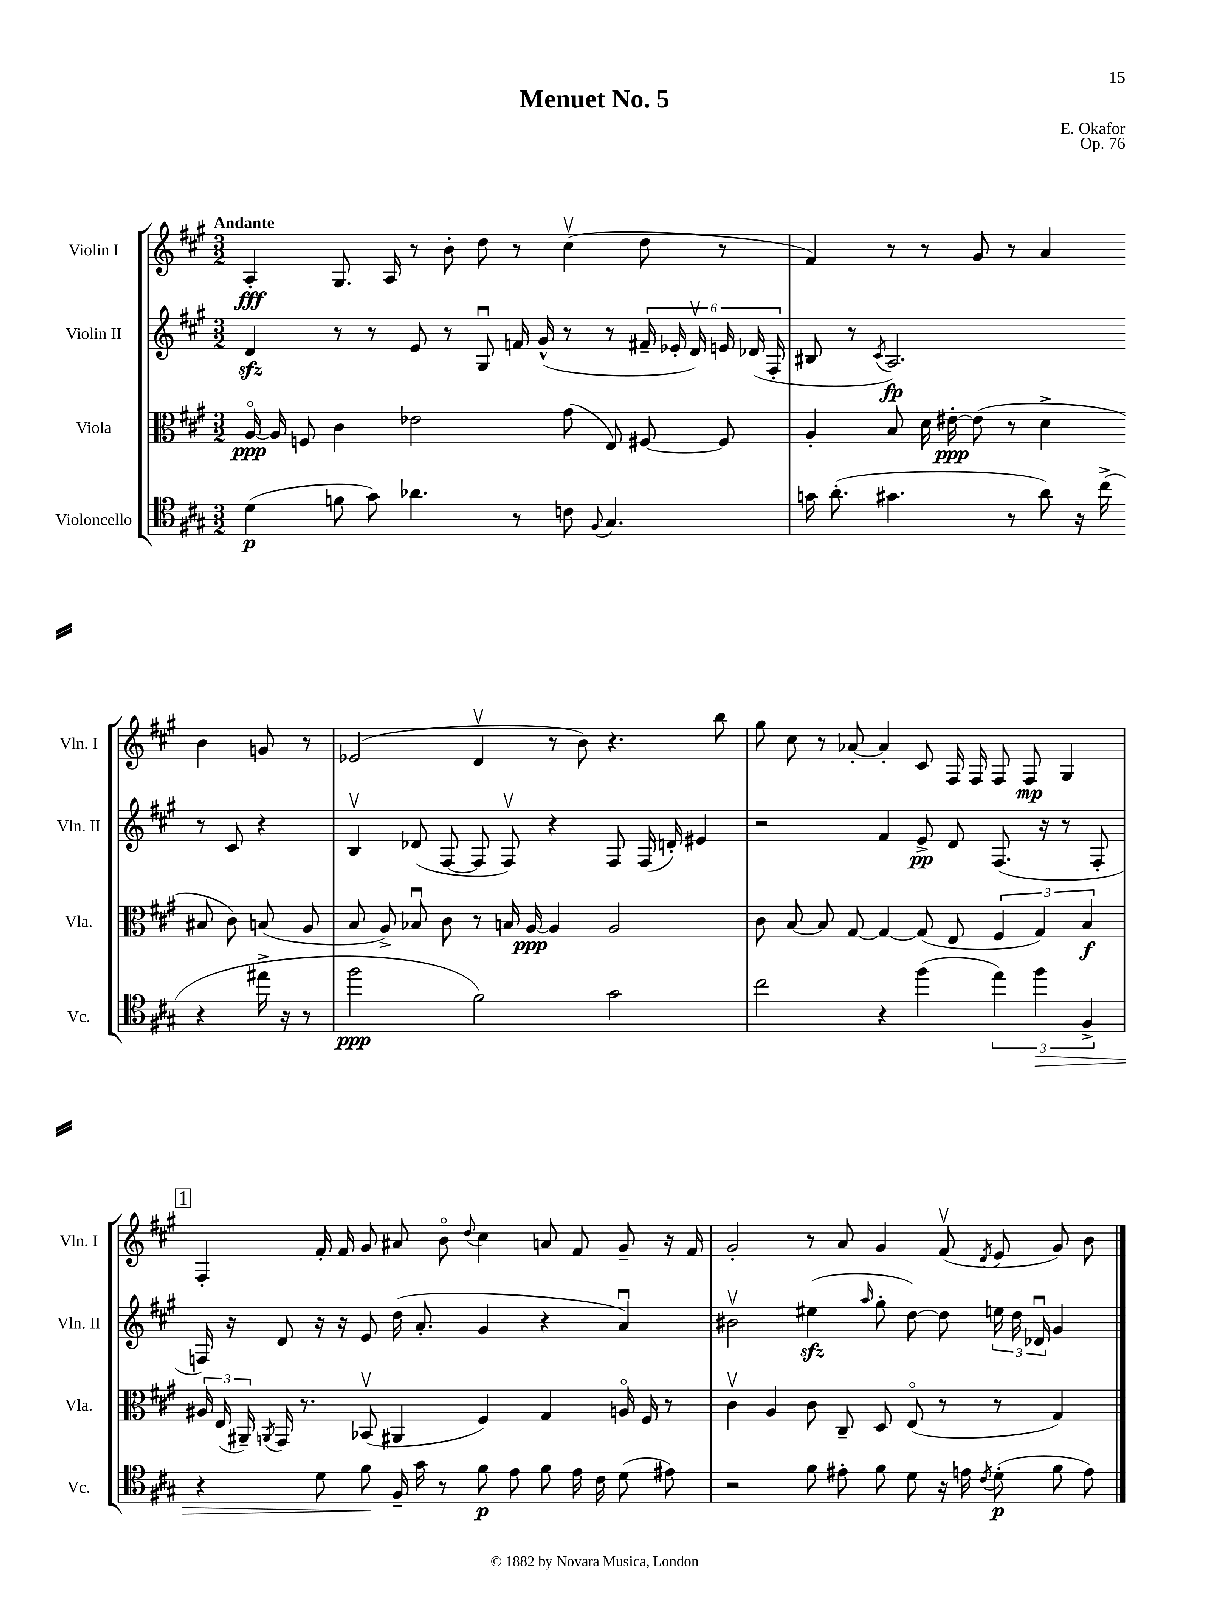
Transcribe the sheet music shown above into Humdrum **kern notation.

**kern	**kern	**kern	**kern
*staff4	*staff3	*staff2	*staff1
*clefC4	*clefC3	*clefG2	*clefG2
*k[f#c#g#]	*k[f#c#g#]	*k[f#c#g#]	*k[f#c#g#]
*M3/2	*M3/2	*M3/2	*M3/2
(4d\	[16Ao/	4d/	4A'/
.	16A/]	.	.
.	8F/	.	.
8f\	4c#\	8r	8.G#/
8g#\)	.	8r	.
.	.	.	16A/
4.a-\	2e-\	8e/	8r
.	.	8r	8b'\
.	.	8G#u/	8dd\
8r	.	16f/	8r
.	.	(16g#^^/	.
8c\	(8g#\	8r	(4cc#v\
8qqF#/	.	.	.
4.G#/	8E/)	8r	.
.	[8F#/	24f#~/	8dd\
.	.	24e-'/	.
.	.	24dv/)	.
.	8F#/]	24e/	8r
.	.	(24d-/	.
.	.	24F#'/	.
=	=	=	=
16g\	4A'/	8B#/	4f#/)
(8.a'\	.	.	.
.	.	8r	.
.	.	8qc#/	.
4.g#\	8B/	2.A/)	8r
.	16d\	.	8r
.	[16e#'\	.	.
.	(8e#\]	.	8g#/
8r	8r	.	8r
8a\)	4d^\	.	4a/
16r	.	.	.
(16cc#^\	.	.	.
4r	8B#/	8r	4b\
.	8c#\)	8c#/	.
16ee#^\	(8B/	4r	8g/
16r	.	.	.
8r	8A/	.	8r
=	=	=	=
2ff#\	8B/	4Bv/	(2e-/
.	8A^/)	.	.
.	8B-u/	(8d-/	.
.	8c#\	[8F#/	.
2f#\)	8r	8F#/]	4dv/
.	16B/	8F#v/)	.
.	[16A/	.	.
.	4A/]	4r	8r
.	.	.	8b\)
2g#\	2A/	8F#/	4.r
.	.	(16F#/	.
.	.	16d'/)	.
.	.	4e#/	.
.	.	.	8bb\
=	=	=	=
2cc#\	8c#\	2r	8gg#\
.	[8B/	.	8cc#\
.	8B/]	.	8r
.	[8G#/	.	[8a-'/
4r	4G#/_	4f#/	4a-'/]
(4ff#\	(8G#/]	8e^/	8c#/
.	8E/	8d/	16F#/
.	.	.	16F#/
6ee\)	6F#/	(8.F#/	8F#/
.	.	.	8F#/
6ff#\	6G#/)	.	.
.	.	16r	.
.	.	8r	4G#/
6F#^/	6B/	.	.
.	.	8F#'/	.
=	=	=	=
4r	24A#/	16F/)	4F#'/
.	(24E/	.	.
.	.	16r	.
.	24AA#~/)	.	.
.	8qAA/	.	.
.	16GG#/	8d/	.
.	8.r	.	.
8d\	.	16r	16f#'/
.	.	16r	16f#/
8f#\	(8BB-v/	8e/	8g#/
16F#~/	4AA#/	(16dd\	8a#/
16g#\	.	8.a'/	.
8r	.	.	8bo\
.	.	.	8qqdd/
8f#\	4F#/)	4g#/	4cc#\
8e\	.	.	.
8f#\	4G#/	4r	8a/
16e\	.	.	8f#/
16c#\	.	.	.
(8d\	16Ao/	4au/)	8g#~/
.	16F#/	.	.
8e#\)	8r	.	16r
.	.	.	16f#/
=	=	=	=
2r	4c#v\	2b#v\	2g#'/
.	4A/	.	.
8f#\	8c#\	(4ee#\	8r
8e#'\	8C#~/	.	8a/
.	.	16qqaa/	.
8f#\	8D/	8gg#'\	4g#/
8d\	(8Eo/	[8dd\)	.
16r	8r	8dd\]	(8f#v/
16e\	.	.	.
8qc#/	.	.	8qd/
(8d'\	8r	24ee\	8e/
.	.	24dd\	.
.	.	24d-u/	.
8f#\	4G#/)	4g#/	8g#/)
8e\)	.	.	8b\
==	==	==	==
*-	*-	*-	*-
